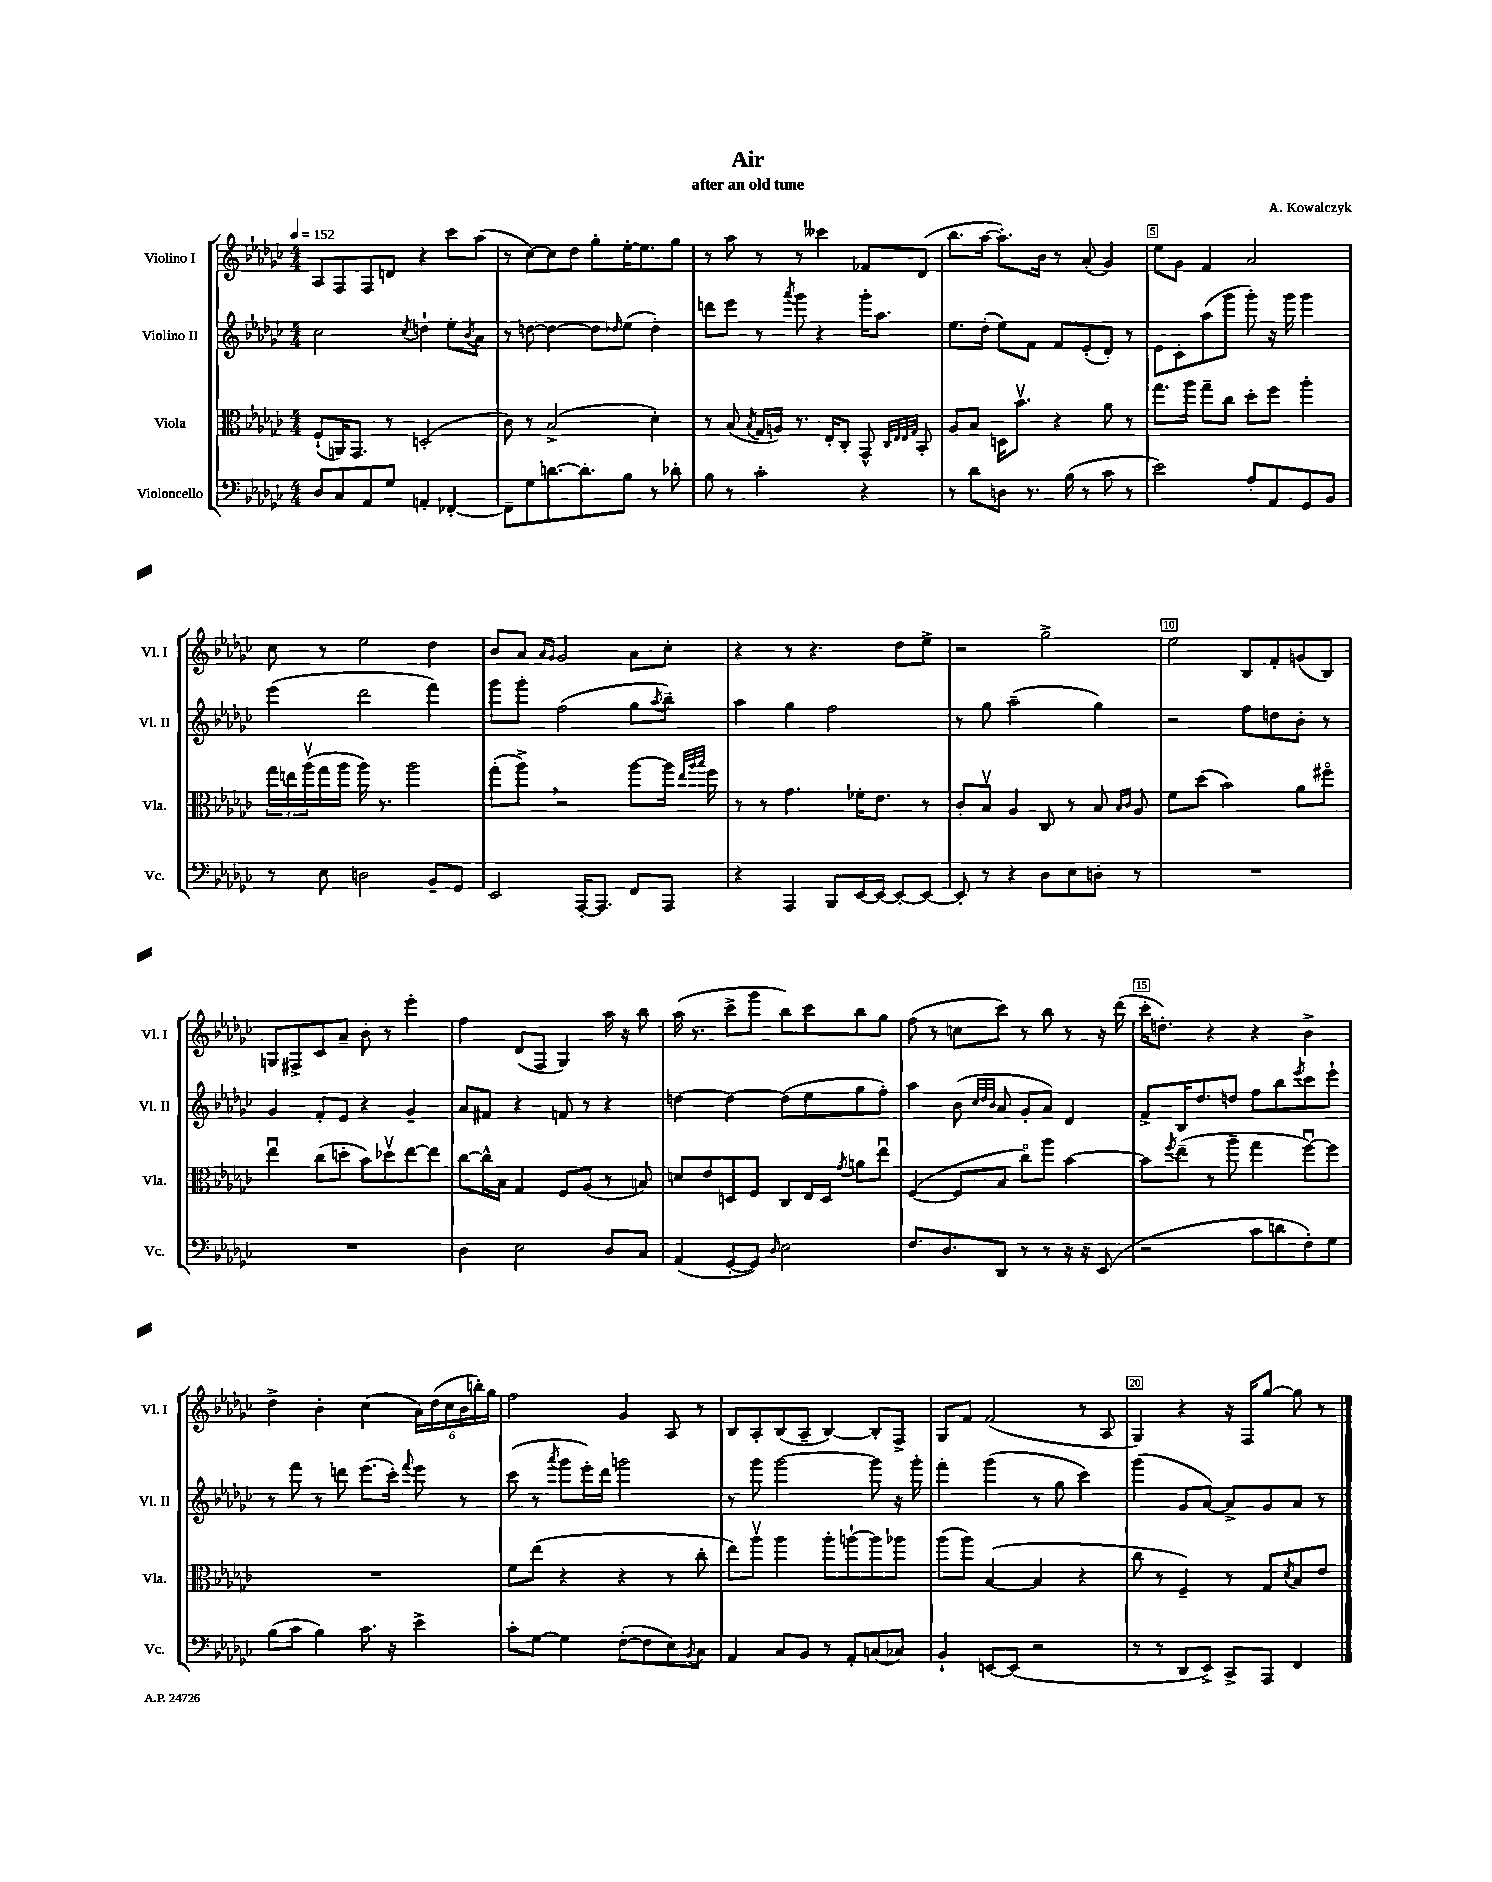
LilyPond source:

\header { title = "Air" composer = "A. Kowalczyk" subtitle = "after an old tune" }
<<
\new StaffGroup <<
\new Staff = "s0" \with { instrumentName = "Violino I" shortInstrumentName = "Vl. I" } {
    \clef treble \key ges \major \numericTimeSignature \time 4/4 \tempo 4 = 152
    aes8 f8 f8 d'8 r4 ces'''8 aes''8( |
    r8 ces''8~) ces''8 des''8 ges''8-. ees''16~-. ees''8. ges''8 |
    r8 aes''8 r8 r8 ceses'''4 fes'8 des'8( |
    bes''8. aes''16~ aes''8.-.) bes'16 r8 aes'8-.( ges'4) |
    ees''8 ges'8 f'4 aes'2 |
    ces''8 r8 ees''2 des''4 |
    bes'8 aes'8 \grace { aes'16 ges'16 } ges'2 aes'8 ces''8-. |
    r4 r8 r4. des''8 ees''8-> |
    r2 ges''2-> |
    ees''2 bes8 f'8-. g'8( bes8) |
    g8 fis8-> ces'8 aes'8-- bes'8-. r8 ees'''4-. |
    f''4 des'8( f8 ges4) aes''16 r16 bes''8 |
    aes''16( r8. ces'''8-> ges'''8 bes''8) ces'''8 bes''8 ges''8 |
    f''8( r8 c''8 ces'''8) r8 bes''8 r8 r16 des'''16( |
    ces'''16-. d''8.-.) r4 r4 bes'4-> |
    des''4-> bes'4-. ces''4( \tuplet 6/4 { aes'16) des''16( ces''16 bes'16 b''16-.) ges''16 } |
    f''2 ges'4 aes8 r8 |
    bes8 aes8-. bes8( aes8-- bes4~) bes8-. f8-> |
    ges8 f'8 f'2( r8 aes8 |
    ges4) r4 r16 f16 ges''8~ ges''8 r8 \bar "|." |
}
\new Staff = "s1" \with { instrumentName = "Violino II" shortInstrumentName = "Vl. II" } {
    \clef treble \key ges \major \numericTimeSignature \time 4/4
    ces''2 \acciaccatura { ces''8 } d''4-! ees''8-. \acciaccatura { bes'8 } aes'8 |
    r8 d''8~ d''4~ d''8 \grace { des''16 } ees''8( des''4-.) |
    d'''8 ees'''8 r8 \acciaccatura { aes'''8 } ges'''8 r4 ges'''16-. aes''8. |
    ees''8. des''16-.( ees''8) f'8 f'8 ees'8-.( des'8-.) r8 |
    ees'8 ces'8-. aes''8( ges'''8 ges'''8-.) r16 ges'''16 ges'''4 |
    ees'''4( des'''2 f'''4) |
    ges'''8 ges'''8-. f''2( ges''8 \acciaccatura { aes''8 } bes''8--) |
    aes''4 ges''4 f''2 |
    r8 ges''8 aes''2--( ges''4) |
    r2 f''8 d''8 bes'8-. r8 |
    ges'4 f'8-. ees'8 r4 ges'4-- |
    aes'8 fis'8 r4 f'8 r8 r4 |
    d''4~ d''4~ d''8( ees''8 ges''8 f''8-.) |
    aes''4 bes'8( \grace { ces''32 des''32 bes'32 } aes'8 ges'8-. aes'8) des'4 |
    f'8-> bes16 des''8. d''8 f''8 bes''8 \acciaccatura { ees'''8 } ces'''8 ees'''8-! |
    r8 f'''8 r8 d'''8 ees'''8.( ces'''16-.) \appoggiatura { f'''8 } ees'''8 r8 |
    ces'''8( r8 \acciaccatura { aes'''8 } ges'''8 ees'''16-.) des'''16 g'''2 |
    r8 ges'''8 ges'''2~ ges'''8 r16 ges'''16-. |
    f'''4-. ges'''4( r8 ges''8 ces'''4) |
    ges'''4( ges'8 aes'8~) aes'8-> ges'8 aes'8 r8 \bar "|." |
}
\new Staff = "s2" \with { instrumentName = "Viola" shortInstrumentName = "Vla." } {
    \clef alto \key ges \major \numericTimeSignature \time 4/4
    f8-!( a,16) ges,8. r8 d2-.( |
    ces'8) r8 bes2->( des'4-.) |
    r8 bes8( \acciaccatura { bes8 } ges16 a16) r8. ees16-. ces8-. ges,8-^ \grace { ces32 ees32 ees32 ges32 } bes,8-. |
    aes8 bes8 d16 bes'8.\upbow r4 aes'8 r8 |
    ges''8. aes''16 ges''8-- ces''8 des''8-. f''8 aes''4-. |
    \tuplet 3/2 { ges''16 e''16 aes''16\upbow( } ges''16 aes''16 aes''16) r8. aes''2 |
    ges''8-.( aes''8->) \breathe r2 aes''8~ aes''16 \grace { ees''32 aes''32 bes''32 } f''16 |
    r8 r8 ges'4. fes'16-. ees'8. r8 |
    ces'8-. bes8\upbow aes4 ces8 r8 bes8 \grace { bes16 ces'16 } aes8 |
    f'8 des''8( bes'2) aes'8 fis''8\flageolet |
    ees''4\downbow ces''8( d''8-. bes'8) des''8\upbow ees''8~ ees''8 |
    ces''8~ ces''16-^ bes16 ges4 f8 aes8( r8 b8) |
    d'8 ees'8 d8 f8 ces8 ees16 d16 \acciaccatura { ges'8 } a'8 ees''8\downbow |
    f4~( f8 bes8 ces''8\flageolet) aes''8 bes'4~ |
    bes'8 \acciaccatura { f''8 } ees''8--( r8 aes''8-- ges''4 f''8~\downbow) f''8 |
    R1 |
    f'8 ees''8( r4 r4 r8 ces''8-. |
    ees''8) aes''8\upbow aes''4 aes''8-. a''8~-! a''8 aes''8 |
    aes''8( aes''8) bes4~( bes4 r4 |
    ces''8 r8 f4--) r8 ges8 \acciaccatura { des'8 } bes8 ees'8 \bar "|." |
}
\new Staff = "s3" \with { instrumentName = "Violoncello" shortInstrumentName = "Vc." } {
    \clef bass \key ges \major \numericTimeSignature \time 4/4
    des8 ces8 aes,8 ges8 a,4-. fes,4~-. |
    fes,8-- ges8 d'8.~ d'8.-. bes8 r8 des'8-. |
    bes8 r8 ces'2-. r4 |
    r8 des'8 d8 r8. bes16( r8 ces'8 r8 |
    ees'2) aes8-. aes,8 ges,8 bes,8 |
    r8 ees8 d2 bes,8-- ges,8 |
    ees,2 aes,,16~-. aes,,8. f,8 aes,,8 |
    r4 aes,,4 bes,,8 ees,16~ ees,16~ ees,8~-. ees,8~ |
    ees,8-. r8 r4 des8 ees8 d8-. r8 |
    R1 |
    R1 |
    des4 ees2 des8 ces8 |
    aes,4( ges,8~-. ges,8) \grace { des16 } ees2 |
    f8. des8. des,8 r8 r8 r16 r16 ees,8( |
    r2 ces'8 d'8 f8-.) ges8 |
    bes8( ces'8 bes4) ces'8. r16 ees'4-> |
    ces'8-. ges8~ ges4 f8~-.( f8 ees8) \acciaccatura { bes,8 } ces8 |
    aes,4 ces8 bes,8 r8 aes,8-. c8( ces8) |
    bes,4-! e,8~ e,8( r2 |
    r8 r8 des,8 ees,8->) ces,8-> aes,,8 f,4 \bar "|." |
}
>>
>>
\layout { \context { \Score \override BarNumber.break-visibility = ##(#f #t #t) barNumberVisibility = #(every-nth-bar-number-visible 5) \override BarNumber.stencil = #(make-stencil-boxer 0.1 0.3 ly:text-interface::print) } }
